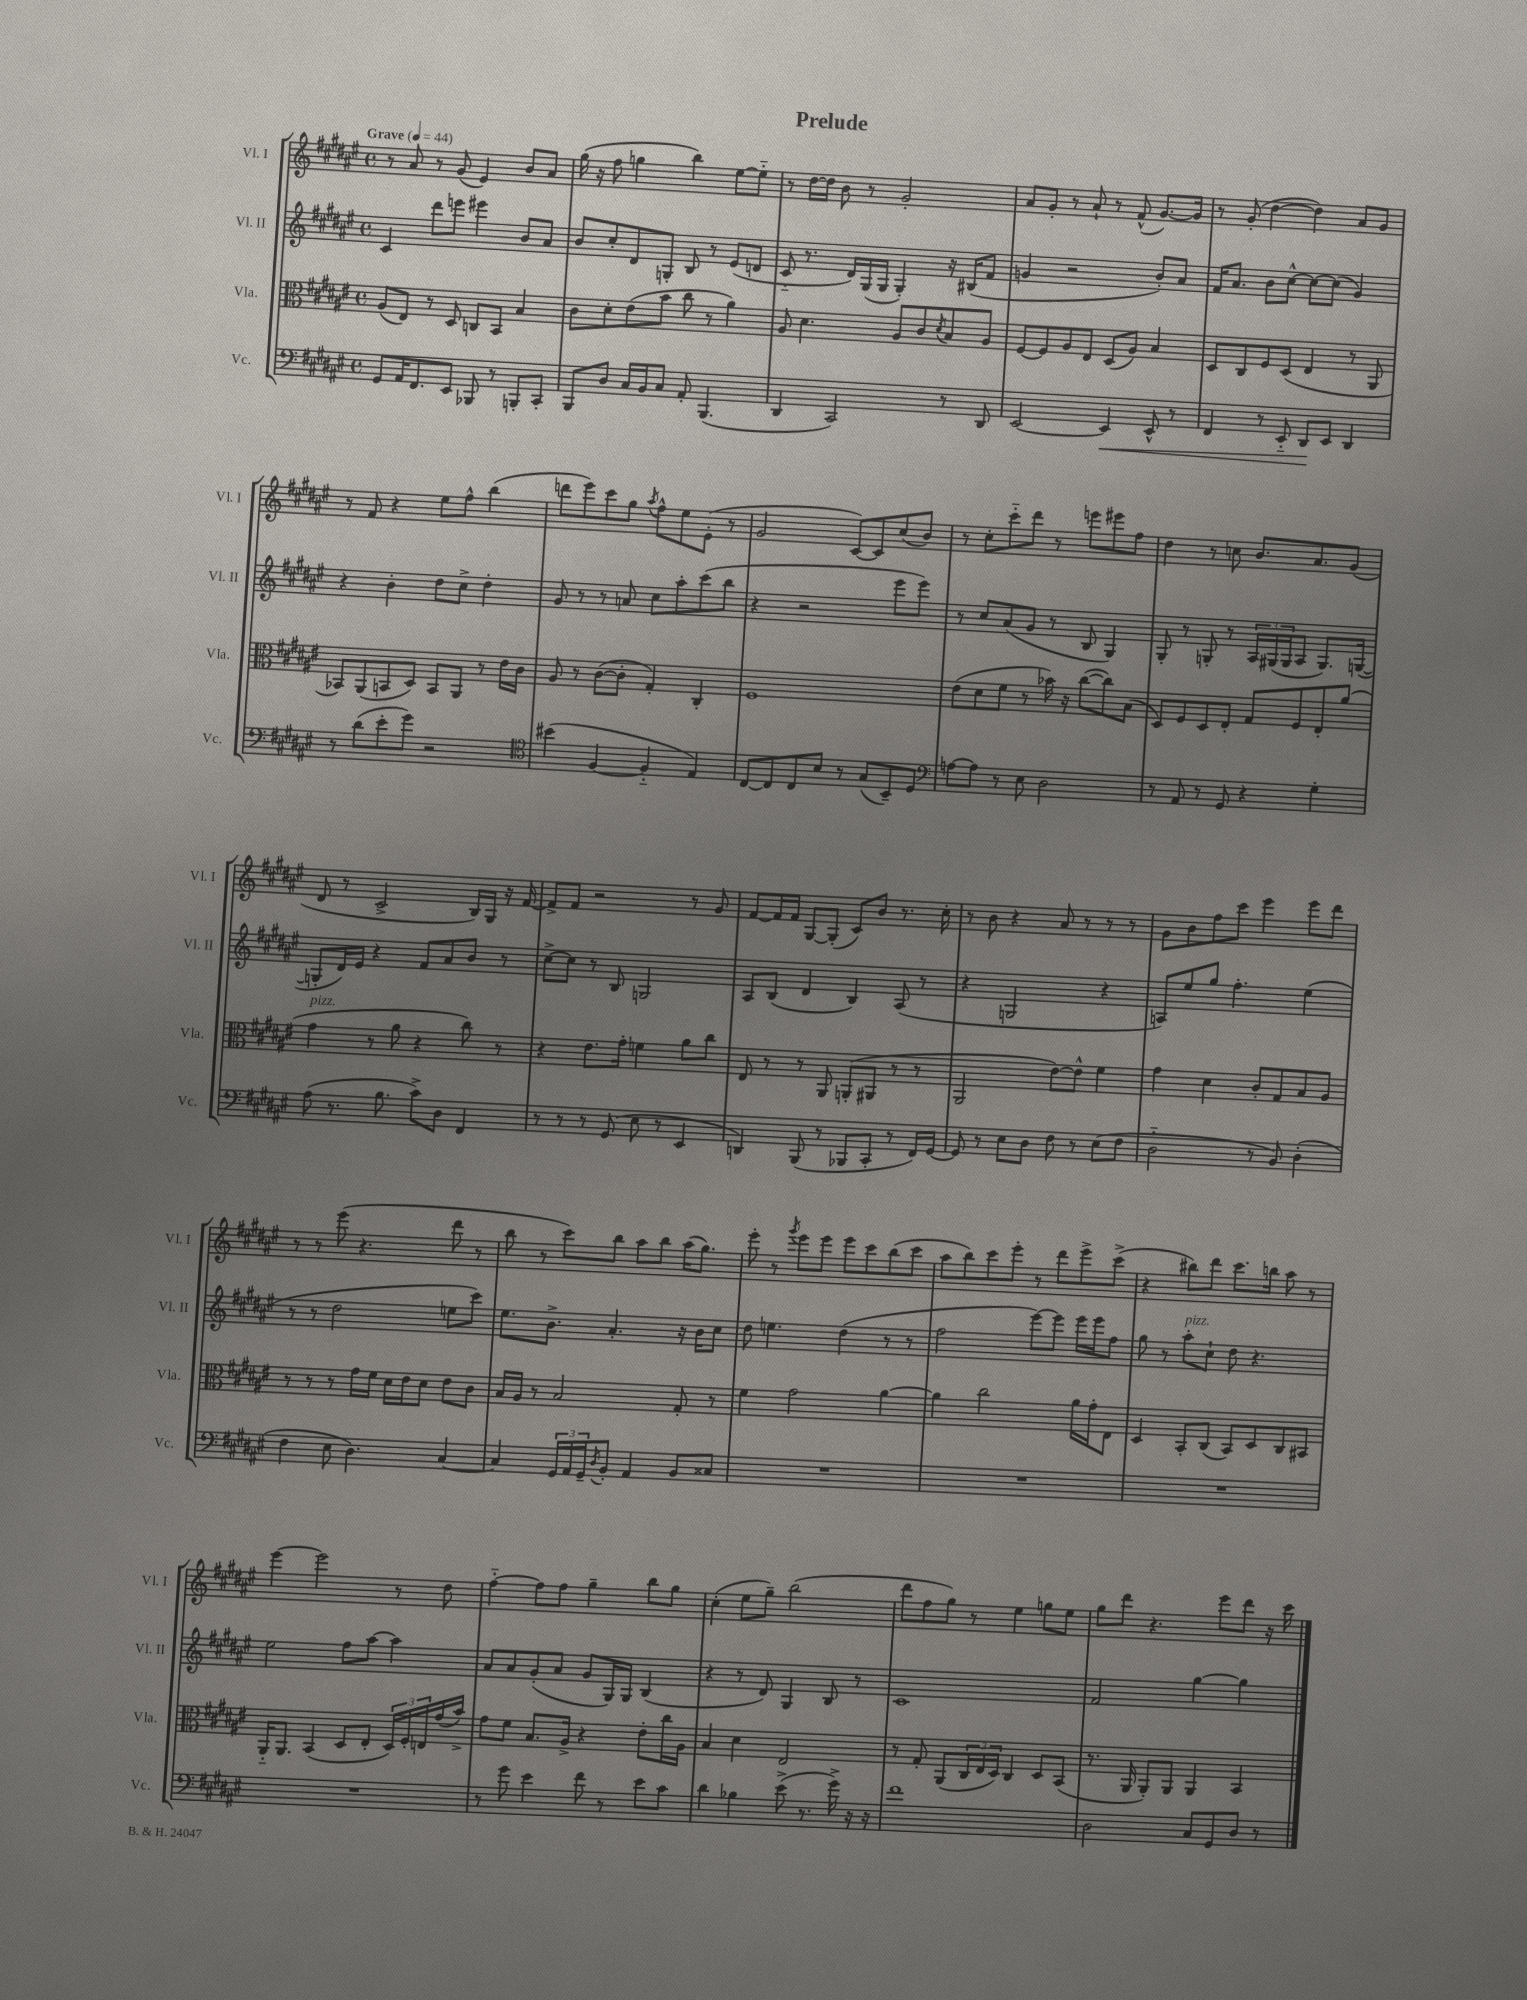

**kern	**kern	**kern	**kern
*staff4	*staff3	*staff2	*staff1
*clefF4	*clefC3	*clefG2	*clefG2
*k[f#c#g#d#a#e#]	*k[f#c#g#d#a#e#]	*k[f#c#g#d#a#e#]	*k[f#c#g#d#a#e#]
*M4/4	*M4/4	*M4/4	*M4/4
*met(c)	*met(c)	*met(c)	*met(c)
*MM44	*MM44	*MM44	*MM44
8GG#	(8A#	4c#	8r
16AA#	8E#)	.	8a#
8.FF#	.	.	.
.	8r	8ddd#	8r
8EE#	8D#	8eee	(8g#
8BBB-	8C	4eee#	4e#)
8r	8BB	.	.
8BBB'	4B	8b	8b
8CC#'	.	8a#	8a#
=	=	=	=
8BBB	8c#	8b	(16gg#
.	.	.	16r
8D#	8d#'	8cc#'	8ff#
16C#	(8e#	8d#	4gg
16BB	.	.	.
8C#	8b	8G'	.
8AA#'	8cc#	8B	4bb)
(4.BBB	8r	8r	.
.	4a#)	(8e#	[8ee#
.	.	8d	8ee#'~]
=	=	=	=
4DD#	8A#	8c#'~	8r
.	4.d#	8.r	[16dd#
.	.	.	16dd#]
2CC#)	.	.	8b
.	.	16d#)	.
.	.	(16G#	8r
.	.	16G#	.
.	8A#	4G#')	2g#'
.	8c#	.	.
.	8qd#	.	.
8r	8B	16r	.
.	.	(16B#	.
8DD#	8A#	8f#	.
=	=	=	=
[2EE#	[8F#	4g	8a#
.	8F#]	.	8g#'
.	8A#	2r	8r
.	8E#	.	8a#`
4EE#]	(8D#	.	8r
.	8A#)	.	(8f#^^
8EE#^^	4B	8b')	[8.g#)
8r	.	8a#	.
.	.	.	16g#]
=	=	=	=
4FF#	8D#	16f#	8r
.	.	8.a#	.
.	8C#	.	(8g#'
8r	8F#	8b	[4dd#
8EE#'~	(8D#	[8cc#^^	.
8DD#	4E#	8cc#_	4dd#])
8EE#	.	(8cc#]	.
4DD#	8r	4g#)	8a#
.	8AA#	.	8g#
=	=	=	=
8r	8BB-)	4r	8r
(8d#	(8AA#	.	8f#
8e#'	8BB	4b'	4r
8g#)	8D#)	.	.
2r	8BB	8dd#	8ee#
.	8AA#	8cc#^	8ff#^^
.	8r	4dd#'	(4bb
.	16e#	.	.
.	16c#	.	.
=	=	=	=
*clefC4	*	*	*
(4b#	8A#	8g#	8ddd
.	8r	8r	8eee#)
[4F#	([8c#	8r	8ccc#
.	8c#']	8a	8gg#
.	.	.	8qaa#
4F#'~]	4G#')	8cc#	8ff#^^
.	.	8aa#'	8ee#
4E#)	4C#'	(8ccc#	(8e#'
.	.	8bb	8r
=	=	=	=
[8C#	1F#	4r	2g#
8C#]	.	.	.
8C#	.	2r	.
8B	.	.	.
8r	.	.	[8c#)
(8G#	.	.	8c#]
8BB~)	.	8eee#	(8cc#
8D#	.	8eee#)	8b)
=	=	=	=
*clefF4	*	*	*
[8A	(8e#	8r	8r
8A]	8d#	8cc#	8cc#'
8r	8f#	(8a#	8ccc#'~
8E#	8r	8g#	8ddd#
2D#	16b-)	8r	8r
.	16r	.	.
.	([8cc#	8B	8eee
.	8cc#])	4G#)	8eee#
.	(8B	.	8ff#
=	=	=	=
8r	8D#)	8G#'	4dd#
8AA#	8F#	8r	.
8r	8D#	8G'	8r
8GG#	8E#'	8r	8cc
4r	8G#	24A#	8.b
.	.	(24G#	.
.	.	24G#	.
.	8F#	8A#	.
.	.	.	8.a#
4G#'	8E#'	8.G#)	.
.	(8a#	.	(8g#
.	.	([16G	.
=	=	=	=
(8A#	4g#	8G']	8d#
8.r	.	16d#)	8r
.	.	16e#	.
.	8r	4r	2c#^
8.B	.	.	.
.	8a#	.	.
8c#^)	4r	8f#	.
8D#	.	8a#	.
4FF#	8cc#)	8b	16B)
.	.	.	16G#
.	8r	8r	16r
.	.	.	[16f#
=	=	=	=
8r	4r	[8cc#^	8f#^]
8r	.	8cc#]	8f#
8r	8.e#	8r	2r
(8GG#	.	8B	.
.	16g#'	.	.
8E#	4f	2G	.
8r	.	.	.
4EE#	8a#	.	8r
.	8cc#	.	8g#
=	=	=	=
4DD)	8E#	8A#	[8f#
.	8r	(8B	16f#]
.	.	.	16f#
(8BBB	8r	4d#	[8G#
8r	8AA#	.	(8G#']
8BBB-	(8AA'	4B)	8c#)
8CC#'	8AA#	.	8b
8r	8r	(8A#	8.r
16FF#)	8r	8r	.
[16GG#	.	.	16cc#'
=	=	=	=
8GG#]	2AA#	4r	8r
8r	.	.	8b
8E#	.	2G	4r
8D#	.	.	.
8F#	[8e#)	.	8a#
8r	8e#^^]	.	8r
(8E#	4f#	4r	8r
8F#	.	.	8r
=	=	=	=
2D#'~	4g#	8A)	8g#
.	.	8ee#	8b
.	4d#	8gg#	8ff#
.	.	4.ff#'	8ccc#
8r	8c#'	.	4eee#
8BB)	8G#	.	.
(4D#'	8B	(4ee#	8eee#
.	8A#	.	8ddd#
=	=	=	=
4F#	8r	8r	8r
.	8r	8r	8r
8E#	8r	2dd#	(8eee#
4.D#)	16g#	.	4.r
.	16f#	.	.
.	16d#	.	.
.	16e#	.	.
.	8d#	.	.
[4C#	8e#	8ee	8ddd#
.	8c#	8ccc#)	8r
=	=	=	=
4C#]	16B	8.ee#	8bb
.	16A#	.	.
.	8r	.	8r
.	.	8.b^	.
24GG#	2B	.	8ccc#)
24AA#	.	.	.
24GG#~	.	.	.
8qD#	.	.	.
8BB'	.	4.a#'	8bb
4AA#	.	.	8aa#
.	.	.	8bb
8BB	8G#'	16r	(16aa#
.	.	16b	8.gg#)
8C##	8r	8cc#	.
=	=	=	=
1r	4f#	8dd#	8eee#'
.	.	4.ee	8r
.	.	.	8qggg#
.	2g#	.	8eee#
.	.	.	8eee#
.	.	(4dd#	8eee#
.	.	.	8ccc#
.	[4a#	8r	(8bb
.	.	8r	8ccc#
=	=	=	=
1r	4a#]	2ff#	8aa#
.	.	.	8bb)
.	2cc#	.	8ccc#
.	.	.	8eee#'
.	.	[8eee#)	8r
.	.	8eee#]	8ddd#
.	16a#	16eee#	8eee#^
.	16g#'	16eee#	.
.	8E#	8ff#	(8ccc#^
=	=	=	=
1r	4D#	8gg#	4r
.	.	8r	.
.	8BB'	8aa#'	8bb#)
.	(8C#	8cc#`	8ddd#
.	8BB)	8dd#	8.ccc#
.	8D#	4.r	.
.	.	.	16bb
.	8C#	.	8aa#
.	8BB#	.	8r
=	=	=	=
1r	16AA#'~	2ee#	[4eee#
.	8.AA#	.	.
.	(4BB	.	2eee#]
.	8D#	8ff#	.
.	8E#'	[8aa#	.
.	24D#)	4aa#]	8r
.	24F#'	.	.
.	24E	.	.
.	(16g#	.	8dd#
.	16b^)	.	.
=	=	=	=
8r	8g#	8a#	[4ff#'~
8g#	8f#	8a#	.
4e#	8.B	(8g#'	8ff#]
.	.	8a#	8ff#
.	16A#^	.	.
8f#	4r	8g#	4gg#~
8r	.	16G#)	.
.	.	16G#	.
8e#	8e#'	(4B	8bb
8c#	16cc#	.	8gg#
.	16A#	.	.
=	=	=	=
4d#	4B	4r	(4cc#'
4B-	4d#	8r	8ee#
.	.	8d#)	8gg#~)
(8e#^	2E#	4G#	(2bb
8.r	.	.	.
.	.	8B	.
16g#^)	.	.	.
16r	.	8r	.
16r	.	.	.
=	=	=	=
1f#	8r	1c#	8ddd#
.	8G#'	.	8ff#
.	(8AA#	.	8gg#)
.	24C#	.	8r
.	24E#	.	.
.	24D#)	.	.
.	4C#	.	4ee#
.	8D#	.	8gg
.	(8BB	.	8ee#
=	=	=	=
2D#	8.r	2f#	8gg#
.	.	.	8ddd#
.	16AA#	.	.
.	8AA#')	.	4.r
.	8AA#	.	.
8C#	4AA#	[4gg#	.
8GG#	.	.	8eee#
8D#	4BB	4gg#]	8ddd#
8r	.	.	16r
.	.	.	16ccc#
==	==	==	==
*-	*-	*-	*-
